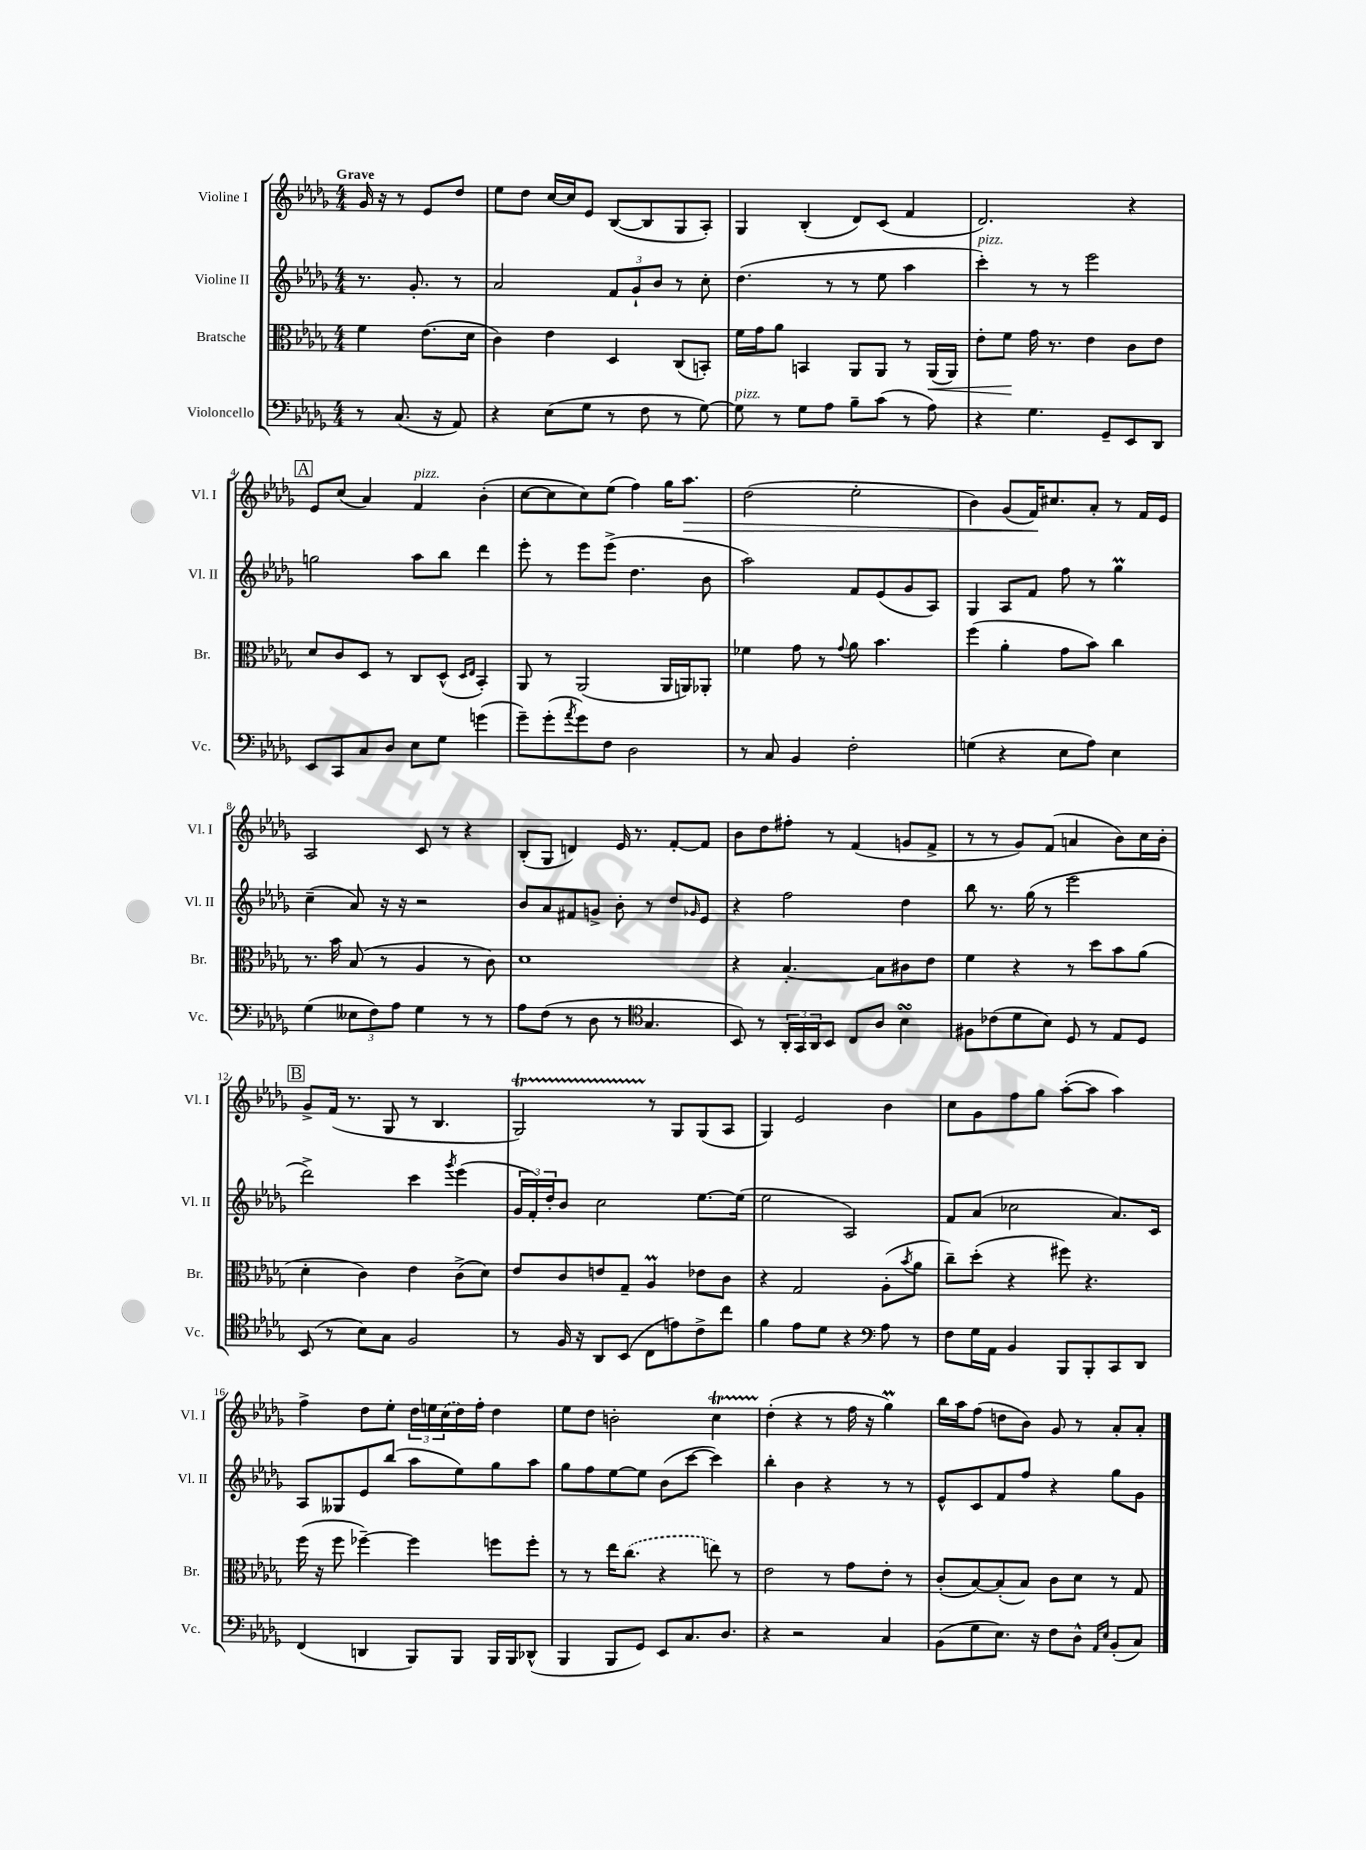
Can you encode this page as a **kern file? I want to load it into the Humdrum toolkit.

**kern	**kern	**kern	**kern
*staff4	*staff3	*staff2	*staff1
*clefF4	*clefC3	*clefG2	*clefG2
*k[b-e-a-d-g-]	*k[b-e-a-d-g-]	*k[b-e-a-d-g-]	*k[b-e-a-d-g-]
*M4/4	*M4/4	*M4/4	*M4/4
8r	4f	8.r	16g-
.	.	.	16r
(8.C	.	.	8r
.	.	8.g-'	.
.	(8.e-	.	8e-
16r	.	.	.
8AA-)	.	8r	8dd-
.	16d-	.	.
=	=	=	=
4r	4c)	2a-	8ee-
.	.	.	8dd-
(8E-	4e-	.	[16cc
.	.	.	16cc]
8G-	.	.	8e-
8r	4D-	12f	([8B-
.	.	12g-`	.
8F	.	.	8B-]
.	.	12b-	.
8r	(8C	8r	8G-
[8G-)	8BB')	8cc'	8A-')
=	=	=	=
8G-]	16f	(4.dd-	4G-
.	16g-	.	.
8r	8a-	.	.
8G-	4BB	.	(4B-'
8A-	.	8r	.
8B-~	8AA-	8r	8d-)
(8c	8AA-	8ee-	(8c
8r	8r	4aa-	4f
8A-)	(16AA-	.	.
.	16AA-)	.	.
=	=	=	=
4r	8e-'	4ccc')	2.d-)
.	8f	.	.
4.G-	16g-	8r	.
.	8.r	.	.
.	.	8r	.
.	4e-	2eee-	.
8GG-~	.	.	.
8EE-	8c	.	4r
8DD-	8e-	.	.
=	=	=	=
8EE-	8d-	2gg	8e-
8CC	8c	.	(8cc
8C	8D-	.	4a-)
8D-	8r	.	.
8E-	8C	8aa-	4f
8G-	(8D-^^	8bb-	.
.	16qqD-	.	.
.	16qqE-	.	.
(4g	4BB-')	4ddd-	(4b-'
=	=	=	=
8g-~)	8AA-	8eee-'	[8cc
(8g-'	8r	8r	8cc]
8qa-	.	.	.
8g-)	(2AA-	8eee-	8cc)
8F	.	(8eee-^	(8ee-
2D-	.	4.dd-	4ff)
.	16AA-	.	16gg-
.	16AA)	.	8.aa-
.	8AA-'	8b-	.
=	=	=	=
8r	4f-	2aa-)	(2dd-
8C	.	.	.
4BB-	8g-	.	.
.	8r	.	.
.	8qqg-	.	.
2F'	8a-	8f	2ee-'
.	4.b-	(8e-	.
.	.	8g-	.
.	.	8A-)	.
=	=	=	=
(4G	(4ff	4G-	4b-)
4r	4a-'	8A-	(8g-
.	.	8f	16f)
.	.	.	8.cc#
8E-	8g-	8ff	.
8A-)	8b-)	8r	8a-'
4E-	4cc	4gg-	8r
.	.	.	16f
.	.	.	16e-
=	=	=	=
(4G-	8.r	(4cc~	2A-
.	16b-	.	.
12E--	(8B-	8a-)	.
12F)	.	.	.
.	8r	16r	.
12A-	.	.	.
.	.	16r	.
4G-	4A-	2r	8c
.	.	.	8r
8r	8r	.	4r
8r	8c)	.	.
=	=	=	=
8A-	1d-	8b-	(8B-'
(8F	.	8a-	8G-
8r	.	8f#	4d)
8D-	.	8g^	.
8r	.	8b-'	16e-
.	.	.	8.r
*clefC4	*	*	*
4.G-	.	8r	.
.	.	8dd-	[8f'
.	.	16qqg-	.
.	.	8e-	8f]
=	=	=	=
8BB-)	4r	4r	8b-
8r	.	.	8dd-
24AA-'	[4.B-'	2ff	8ff#'
24GG-	.	.	.
24AA-	.	.	.
8BB-	.	.	8r
8C	.	.	(4f
8A-	8B-]	.	.
4B-	8c#	4dd-	8g
.	8e-	.	8f^
=	=	=	=
8F#	4f	8bb-	8r
(8c-	.	8.r	8r
8d-	4r	.	8g-)
.	.	(16gg-	.
8B-)	.	8r	(8f
8D-	8r	2eee-	4a
8r	8dd-	.	.
8E-	8b-	.	8b-)
8D-	(8a-	.	16cc
.	.	.	16b-'
=	=	=	=
(8BB-	4d-'	2ddd-^)	8g-^
8r	.	.	(16f
.	.	.	8.r
8B-)	4c)	.	.
8G-	.	.	8G-
2F	4e-	4ccc	8r
.	.	.	4.B-
.	.	8qggg-	.
.	(8c^	(4eee-	.
.	8d-)	.	.
=	=	=	=
8r	8e-	24g-	2G-)
.	.	24f')	.
.	.	24dd-'	.
16F	8c	8b-	.
16r	.	.	.
8AA-	8e	2cc	.
(8BB-	8G-~	.	.
8C	4A-	.	8r
8e)	.	.	8G-
8c^	8e-	[8.ee-	(8G-
8cc	8c	.	8A-
.	.	(16ee-]	.
=	=	=	=
4f	4r	2ee-	4G-)
8e-	2G-	.	2e-
8d-	.	.	.
4r	.	2A-)	.
*clefF4	*	*	*
8A-	(8A-'	.	4b-
.	8qb-	.	.
8r	8a-	.	.
=	=	=	=
8F	8cc~)	8f	8cc
16G-	(8dd-'	(8a-	8g-
16AA-	.	.	.
4BB-	4r	2cc-	8ff
.	.	.	8gg-
8BBB-	8ff#)	.	([8aa-'
8BBB-'	4.r	.	8aa-]
8CC	.	8.a-)	4aa-)
8DD-	.	.	.
.	.	16c	.
=	=	=	=
(4FF	(16ff	8A-	4ff^
.	16r	.	.
.	8ff	8G--	.
4DD	[4ff-~)	8e-	8dd-
.	.	(8bb-	8ee-'
8BBB-)	4ff-]	8aa-	24dd-
.	.	.	24ee
.	.	.	(24cc
8BBB-	.	8ee-)	16dd-)
.	.	.	16ff'
16BBB-	8ff	8gg-	4dd-
16BBB-	.	.	.
(8DD-^^	8ff'	8aa-	.
=	=	=	=
4BBB-	8r	8gg-	8ee-
.	8r	8ff	8dd-
8BBB-	16ee-	[8ee-	2b'
.	(8.cc	.	.
8GG-)	.	8ee-]	.
8EE-	4r	(8b-	.
8.C	.	[8ccc	.
.	8ee)	4ccc])	4cc
8.D-	.	.	.
.	8r	.	.
=	=	=	=
4r	2e-	4bb-'	(4dd-'
2r	.	4b-	4r
.	8r	4r	8r
.	8g-	.	16ff
.	.	.	16r
4C	8e-'	8r	4gg-)
.	8r	8r	.
=	=	=	=
(8BB-	(8c'	8e-^^	16bb-
.	.	.	16aa-
8G-	[8B-)	8c	(8ff
8.E-)	(8B-']	8f	8dd
.	8B-)	8ff	8b-)
16r	.	.	.
8F	8c	4r	8g-
8D-^^	8d-	.	8r
16qqAA-	.	.	.
16qqE-	.	.	.
(8BB-'	8r	8gg-	8a-'
8C)	8G-	8g-	8a-'
==	==	==	==
*-	*-	*-	*-
